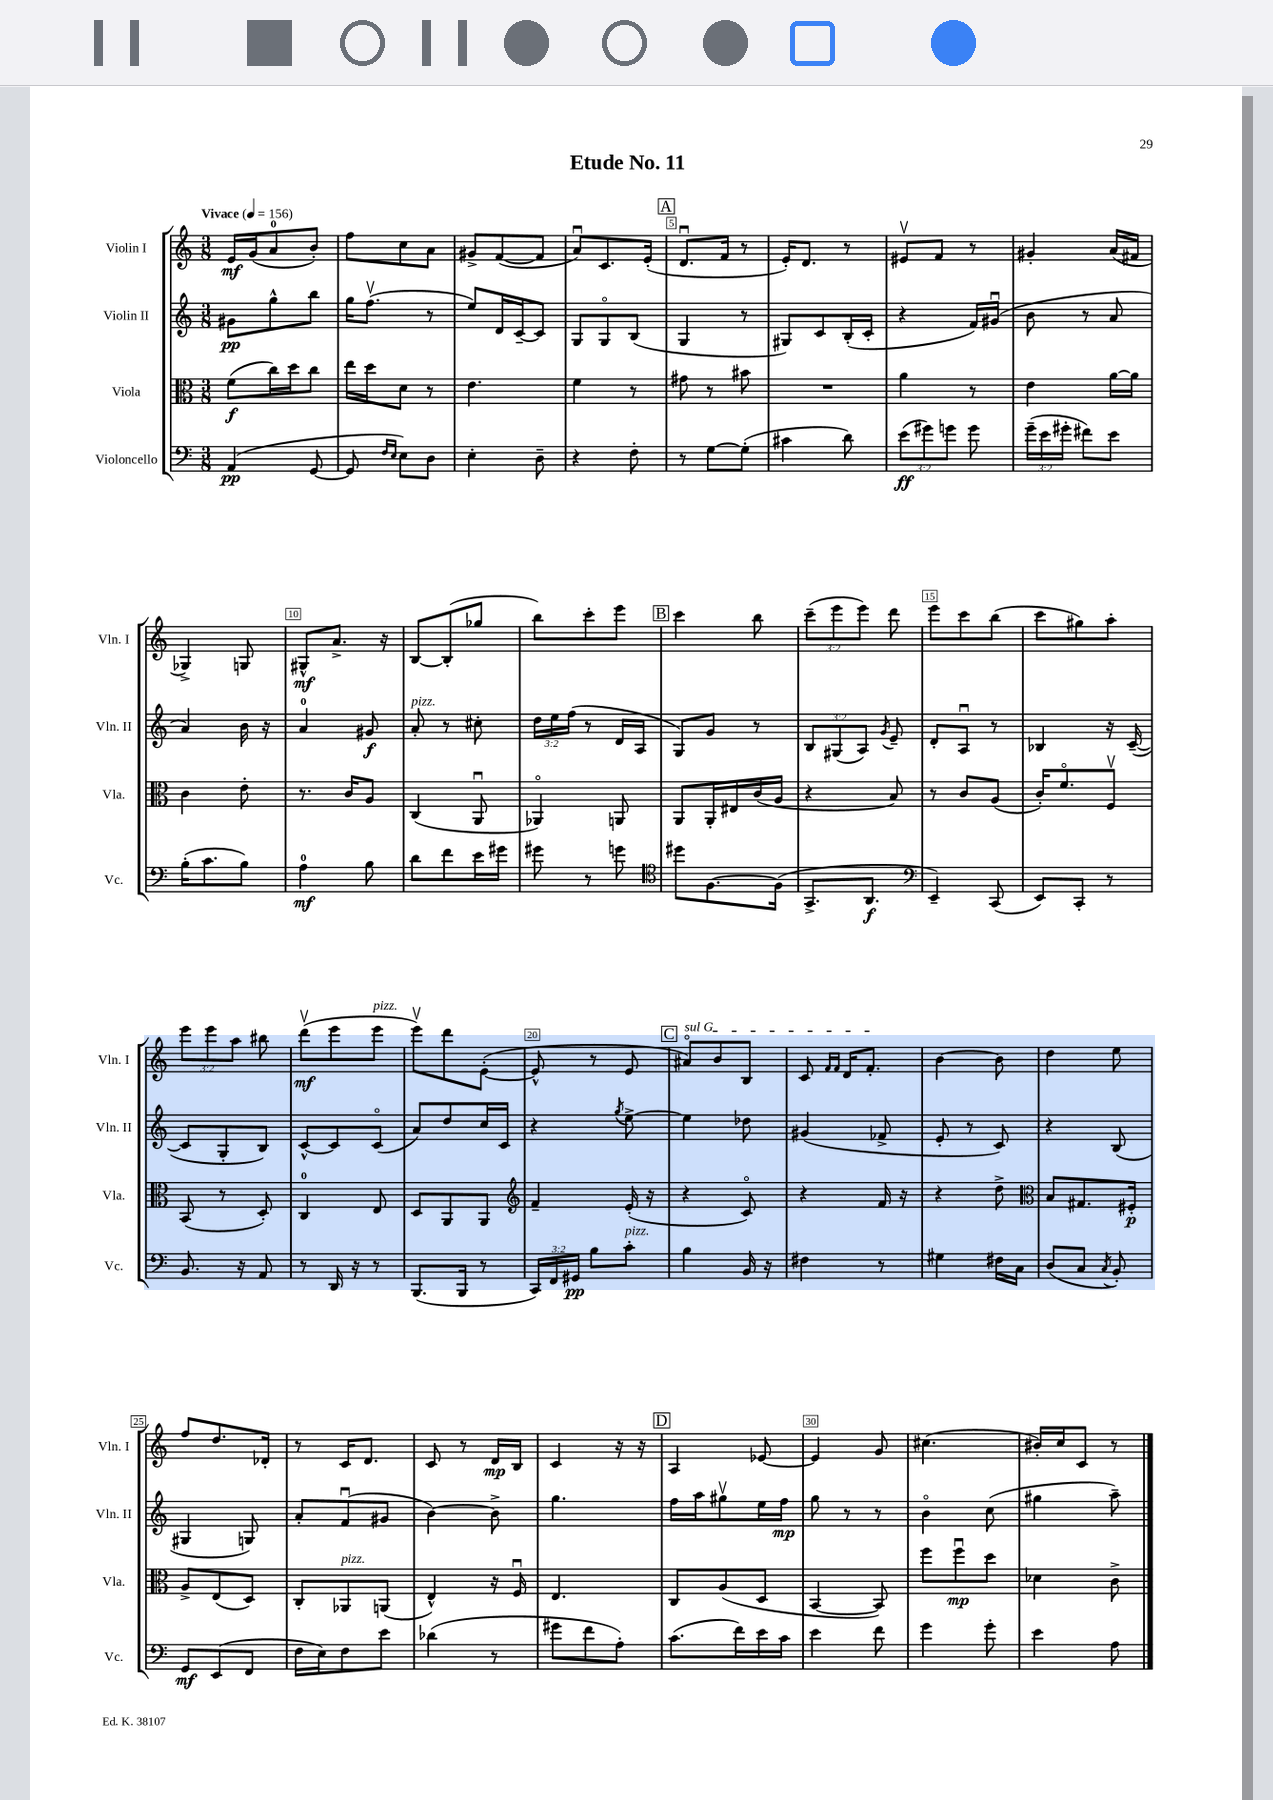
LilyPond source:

\header { title = "Etude No. 11" }
<<
\new StaffGroup <<
\new Staff = "s0" \with { instrumentName = "Violin I" shortInstrumentName = "Vln. I" } {
    \clef treble \key c \major \numericTimeSignature \time 3/8 \override Staff.TupletNumber.text = #tuplet-number::calc-fraction-text \tempo "Vivace" 4 = 156
    \autoBeamOff e'16[\mf g'16( a'8-0 b'8]-.) |
    f''8[ c''8 a'8] |
    gis'8[-> f'8~( f'8] |
    a'8[\downbow) c'8. e'16]-.( |
    \mark \markup { \box "A" } d'8.[\downbow f'16] r8 |
    e'16[-.) d'8.] r8 |
    eis'8[\upbow f'8] r8 |
    gis'4-. a'16[( fis'16] |
    ges4->) g8 |
    gis8[-^\mf a'8.]-> r16 |
    b8[~ b8-.( ges''8] |
    b''8[) c'''8-. e'''8] |
    \mark \markup { \box "B" } c'''4 b''8 |
    \tuplet 3/2 { c'''8[--( e'''8 e'''8]) } d'''8 |
    e'''8[ c'''8 b''8]( |
    c'''8[ gis''8) a''8]-. |
    \tuplet 3/2 { e'''8[ e'''8 a''8] } bis''8 |
    d'''8[\upbow\mf( e'''8 e'''8]^\markup { \italic "pizz." } |
    e'''8[\upbow) d'''8 e'8]~-.( |
    e'8-^ r8 e'8 |
    \mark \markup { \box "C" } \once \override TextSpanner.bound-details.left.text = \markup { \italic "sul G" } ais'8[\flageolet\startTextSpan) b'8 b8] |
    c'8 \grace { f'16[ f'16] } d'16[ f'8.]-.\stopTextSpan |
    b'4~ b'8 |
    d''4 e''8 |
    f''8[ d''8. des'16]-. |
    r8 c'16[ d'8.] |
    c'8 r8 d'16[\mp b16] |
    c'4 r16 r16 |
    \mark \markup { \box "D" } a4 ees'8~ |
    ees'4 g'8 |
    cis''4.( |
    bis'16[-.) c''16 c'8] r8 \bar "|." |
}
\new Staff = "s1" \with { instrumentName = "Violin II" shortInstrumentName = "Vln. II" } {
    \clef treble \key c \major \numericTimeSignature \time 3/8 \override Staff.TupletNumber.text = #tuplet-number::calc-fraction-text
    \autoBeamOff gis'8[\pp g''8-^ b''8] |
    g''16[ f''8.]\upbow( r8 |
    e''8[) d'16 c'16~-- c'8] |
    g8[ g8\flageolet b8]( |
    \mark \markup { \box "A" } g4 r8 |
    gis8[) c'8 b16-.( c'16]-. |
    r4 f'16[) gis'16]\downbow( |
    b'8 r8 a'8 |
    a'4) b'16 r16 |
    a'4-0 gis'8\f |
    a'8-.^\markup { \italic "pizz." } r8 cis''8-. |
    \tuplet 3/2 { d''16[ e''16 f''16]( } r8 d'16[ a16] |
    \mark \markup { \box "B" } g8[) g'8] r8 |
    \tuplet 3/2 { b8[ gis8( a8]) } \acciaccatura { g'8 } e'8-- |
    d'8[-. a8]\downbow r8 |
    bes4 r16 c'16~--( |
    c'8[ g8-. b8]) |
    c'8[~-^ c'8 c'8]\flageolet( |
    a'8[) d''8 c''16 c'16] |
    r4 \acciaccatura { g''8 } e''8~-> |
    \mark \markup { \box "C" } e''4 des''8 |
    gis'4( fes'8-> |
    e'8-. r8 c'8) |
    r4 b8( |
    gis4 g8) |
    a'8[-. f'8\downbow( gis'8] |
    b'4~) b'8-> |
    g''4. |
    \mark \markup { \box "D" } f''16[ a''16 gis''8\upbow e''16 f''16]\mp |
    g''8 r8 r8 |
    b'4\flageolet c''8( |
    gis''4 a''8--) \bar "|." |
}
\new Staff = "s2" \with { instrumentName = "Viola" shortInstrumentName = "Vla." } {
    \clef alto \key c \major \numericTimeSignature \time 3/8
    \autoBeamOff f'8[\f( c''16) d''16 c''8] |
    e''16[ d''16 d'8] r8 |
    e'4. |
    f'4 r8 |
    \mark \markup { \box "A" } gis'8 r8 bis'8 |
    R4. |
    a'4 r8 |
    e'4 a'16[~ a'16] |
    c'4 e'8-. |
    r8. c'16[ a8] |
    c4( a,8\downbow |
    aes,4\flageolet) a,8 |
    \mark \markup { \box "B" } a,8[ a,16-. eis16 c'16( a16] |
    r4 b8) |
    r8 c'8[ a8]( |
    c'16[-.) f'8.\flageolet f8]\upbow |
    b,8( r8 d8-.) |
    c4-0 e8 |
    d8[ a,8 a,8] |
    \clef treble f'4-- e'16-.( r16 |
    \mark \markup { \box "C" } r4 c'8\flageolet) |
    r4 f'16 r16 |
    r4 d''8-> |
    \clef alto b8[ gis8. fis16]-.\p |
    a8[-> e8( d8]) |
    c8[-. aes,8^\markup { \italic "pizz." } a,8]( |
    e4-^) r16 f16\downbow |
    e4. |
    \mark \markup { \box "D" } c8[ a8( d8] |
    b,4~ b,8) |
    f''8[ f''8\downbow\mp d''8] |
    des'4 c'8-> \bar "|." |
}
\new Staff = "s3" \with { instrumentName = "Violoncello" shortInstrumentName = "Vc." } {
    \clef bass \key c \major \numericTimeSignature \time 3/8 \override Staff.TupletNumber.text = #tuplet-number::calc-fraction-text
    \autoBeamOff a,4\pp( g,8~ |
    g,8 \grace { f16[ e16] } e8[) d8] |
    e4-. d8-- |
    r4 f8-. |
    \mark \markup { \box "A" } r8 g8[~ g8]-.( |
    cis'4 d'8) |
    \tuplet 3/2 { e'8[\ff( gis'8) g'8] } g'8 |
    \tuplet 3/2 { g'16[--( e'16 gis'16]-. } fis'8[) e'8] |
    b16[-.( c'8. b8]) |
    a4-0\mf b8 |
    d'8[ f'8 e'16 gis'16] |
    gis'8 r8 g'8 |
    \mark \markup { \box "B" } \clef tenor dis''8[ f8.~ f16]( |
    g,8.[-> a,8.]\f |
    \clef bass e,4--) c,8( |
    e,8[) c,8]-. r8 |
    b,8. r16 a,8 |
    r8 d,16 r16 r8 |
    b,,8.[( b,,16] r8 |
    \tuplet 3/2 { c,16[) f,16 gis,16]\pp } b8[ c'8]-.^\markup { \italic "pizz." } |
    \mark \markup { \box "C" } b4 b,16 r16 |
    fis4 r8 |
    gis4 fis16[ c16] |
    d8[( c8] \acciaccatura { c8 } b,8-.) |
    g,8[\mf e,8( f,8] |
    f16[ e16) f8 e'8] |
    des'4( r8 |
    gis'8[ f'8 a8]-.) |
    \mark \markup { \box "D" } c'8.[( f'16) e'16 c'16] |
    e'4 f'8 |
    g'4 g'8-. |
    e'4 a8 \bar "|." |
}
>>
>>
\layout { \context { \Score \override BarNumber.break-visibility = ##(#f #t #t) barNumberVisibility = #(every-nth-bar-number-visible 5) \override BarNumber.stencil = #(make-stencil-boxer 0.1 0.3 ly:text-interface::print) } }
